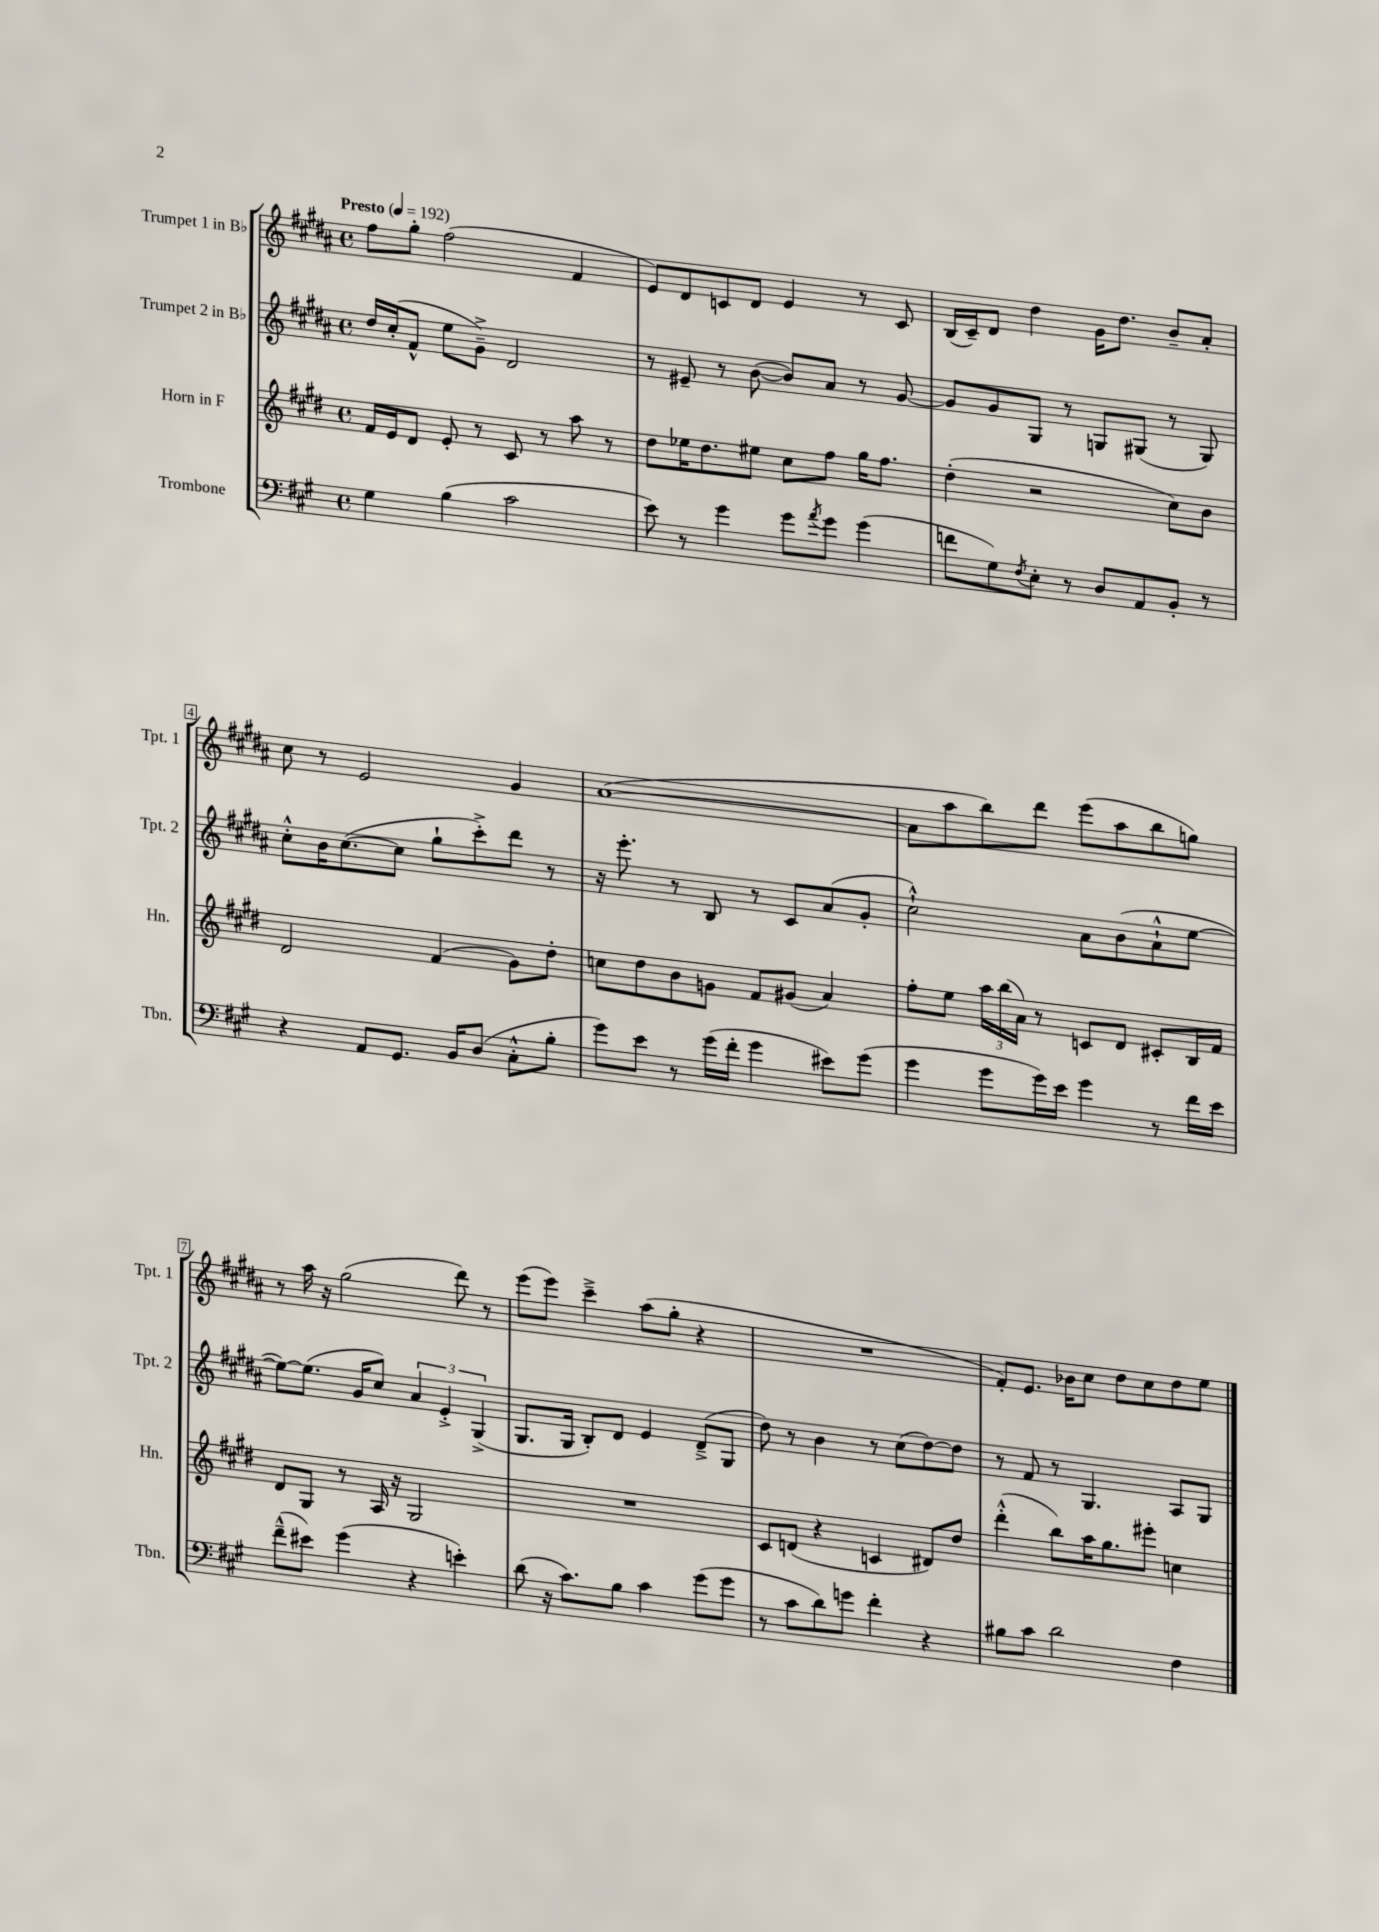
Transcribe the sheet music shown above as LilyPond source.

<<
\new StaffGroup <<
\new Staff = "s0" \with { instrumentName = "Trumpet 1 in Bb" shortInstrumentName = "Tpt. 1" } {
    \clef treble \key b \major \defaultTimeSignature \time 4/4 \tempo "Presto" 4 = 192
    fis''8 gis''8-. fis''2( fis'4 |
    e'8) dis'8 c'8 dis'8 e'4 r8 c'8 |
    b16( cis'16--) dis'8 dis''4 gis'16 dis''8. b'8-- ais'8-. |
    cis''8 r8 e'2 gis'4 |
    ais'1~( |
    ais'8 ais''8 b''8) dis'''8 e'''8( ais''8 b''8 g''8) |
    r8 ais''16 r16 gis''2( dis'''8) r8 |
    e'''8( e'''8) cis'''4---> ais''8( gis''8-. r4 |
    R1 |
    fis'8-.) e'8. bes'16 cis''8 dis''8 cis''8 dis''8 e''8 \bar "|." |
}
\new Staff = "s1" \with { instrumentName = "Trumpet 2 in Bb" shortInstrumentName = "Tpt. 2" } {
    \clef treble \key b \major \defaultTimeSignature \time 4/4
    dis''16 cis''16-.( fis'8-^ e''8 gis'8--->) dis'2 |
    r8 eis'8-- r8 b'8~( b'8) ais'8 r8 gis'8~ |
    gis'8 gis'8 gis8 r8 g8 gis8( r8 gis8) |
    cis''8-.-^ b'16 cis''8.~( cis''8 gis''8-! cis'''8-.->) dis'''8 r8 |
    r16 e'''8.-. r8 b8 r8 cis'8 ais'8( gis'8-. |
    cis''2-!-^) ais'8 b'8( ais'8-!-^ e''8~ |
    e''8~) e''8.( gis'16 cis''8) \tuplet 3/2 { ais'4 e'4-.-> gis4->( } |
    gis8. gis16 b8-.) dis'8 e'4 dis'8--->( gis8 |
    dis''8) r8 b'4 r8 cis''8( dis''8~) dis''8 |
    r8 fis'8 r8 gis4. ais8 gis8 \bar "|." |
}
\new Staff = "s2" \with { instrumentName = "Horn in F" shortInstrumentName = "Hn." } {
    \clef treble \key e \major \defaultTimeSignature \time 4/4
    fis'16 e'16 dis'8 e'8-. r8 cis'8 r8 a''8 r8 |
    dis''8 ees''16 dis''8. eis''8 cis''8 fis''8 gis''16 fis''8. |
    dis''4-.( r2 cis''8) b'8 |
    dis'2 fis'4( gis'8) dis''8-. |
    c''8 dis''8 b'8 g'8 fis'8 gis'8( a'4) |
    fis''8-. e''8 \tuplet 3/2 { a''16 b''16( a'16) } r8 c'8 dis'8 cis'8-. b16 fis'16 |
    dis'8 gis8 r8 a16 r16 gis2 |
    R1 |
    cis'8 d'8( r4 c'4 dis'8) dis''8 |
    dis'''4-.-^( b''8) a''16 gis''8. eis'''8-. c''4 \bar "|." |
}
\new Staff = "s3" \with { instrumentName = "Trombone" shortInstrumentName = "Tbn." } {
    \clef bass \key a \major \defaultTimeSignature \time 4/4
    gis4 b4( cis'2 |
    e'8) r8 gis'4 gis'8 \acciaccatura { a'8 } gis'8 gis'4( |
    f'8 gis8) \acciaccatura { fis8 } e8-. r8 d8 a,8 b,8-. r8 |
    r4 a,8 gis,8. b,16 d8( cis8-.-^ b8-. |
    gis'8) e'8 r8 gis'16( fis'16-. gis'4 eis'8) gis'8( |
    gis'4 gis'8 gis'16) e'16 gis'4 r8 fis'16 e'16 |
    fis'8---^( eis'8) gis'4( r4 e'4-.) |
    d'8( r16 cis'8.) b8 cis'4 gis'8( gis'8 |
    r8 cis'8 d'8) g'8 fis'4-. r4 |
    bis8 cis'8 d'2 fis4 \bar "|." |
}
>>
>>
\layout { \context { \Score \override BarNumber.stencil = #(make-stencil-boxer 0.1 0.3 ly:text-interface::print) } }
